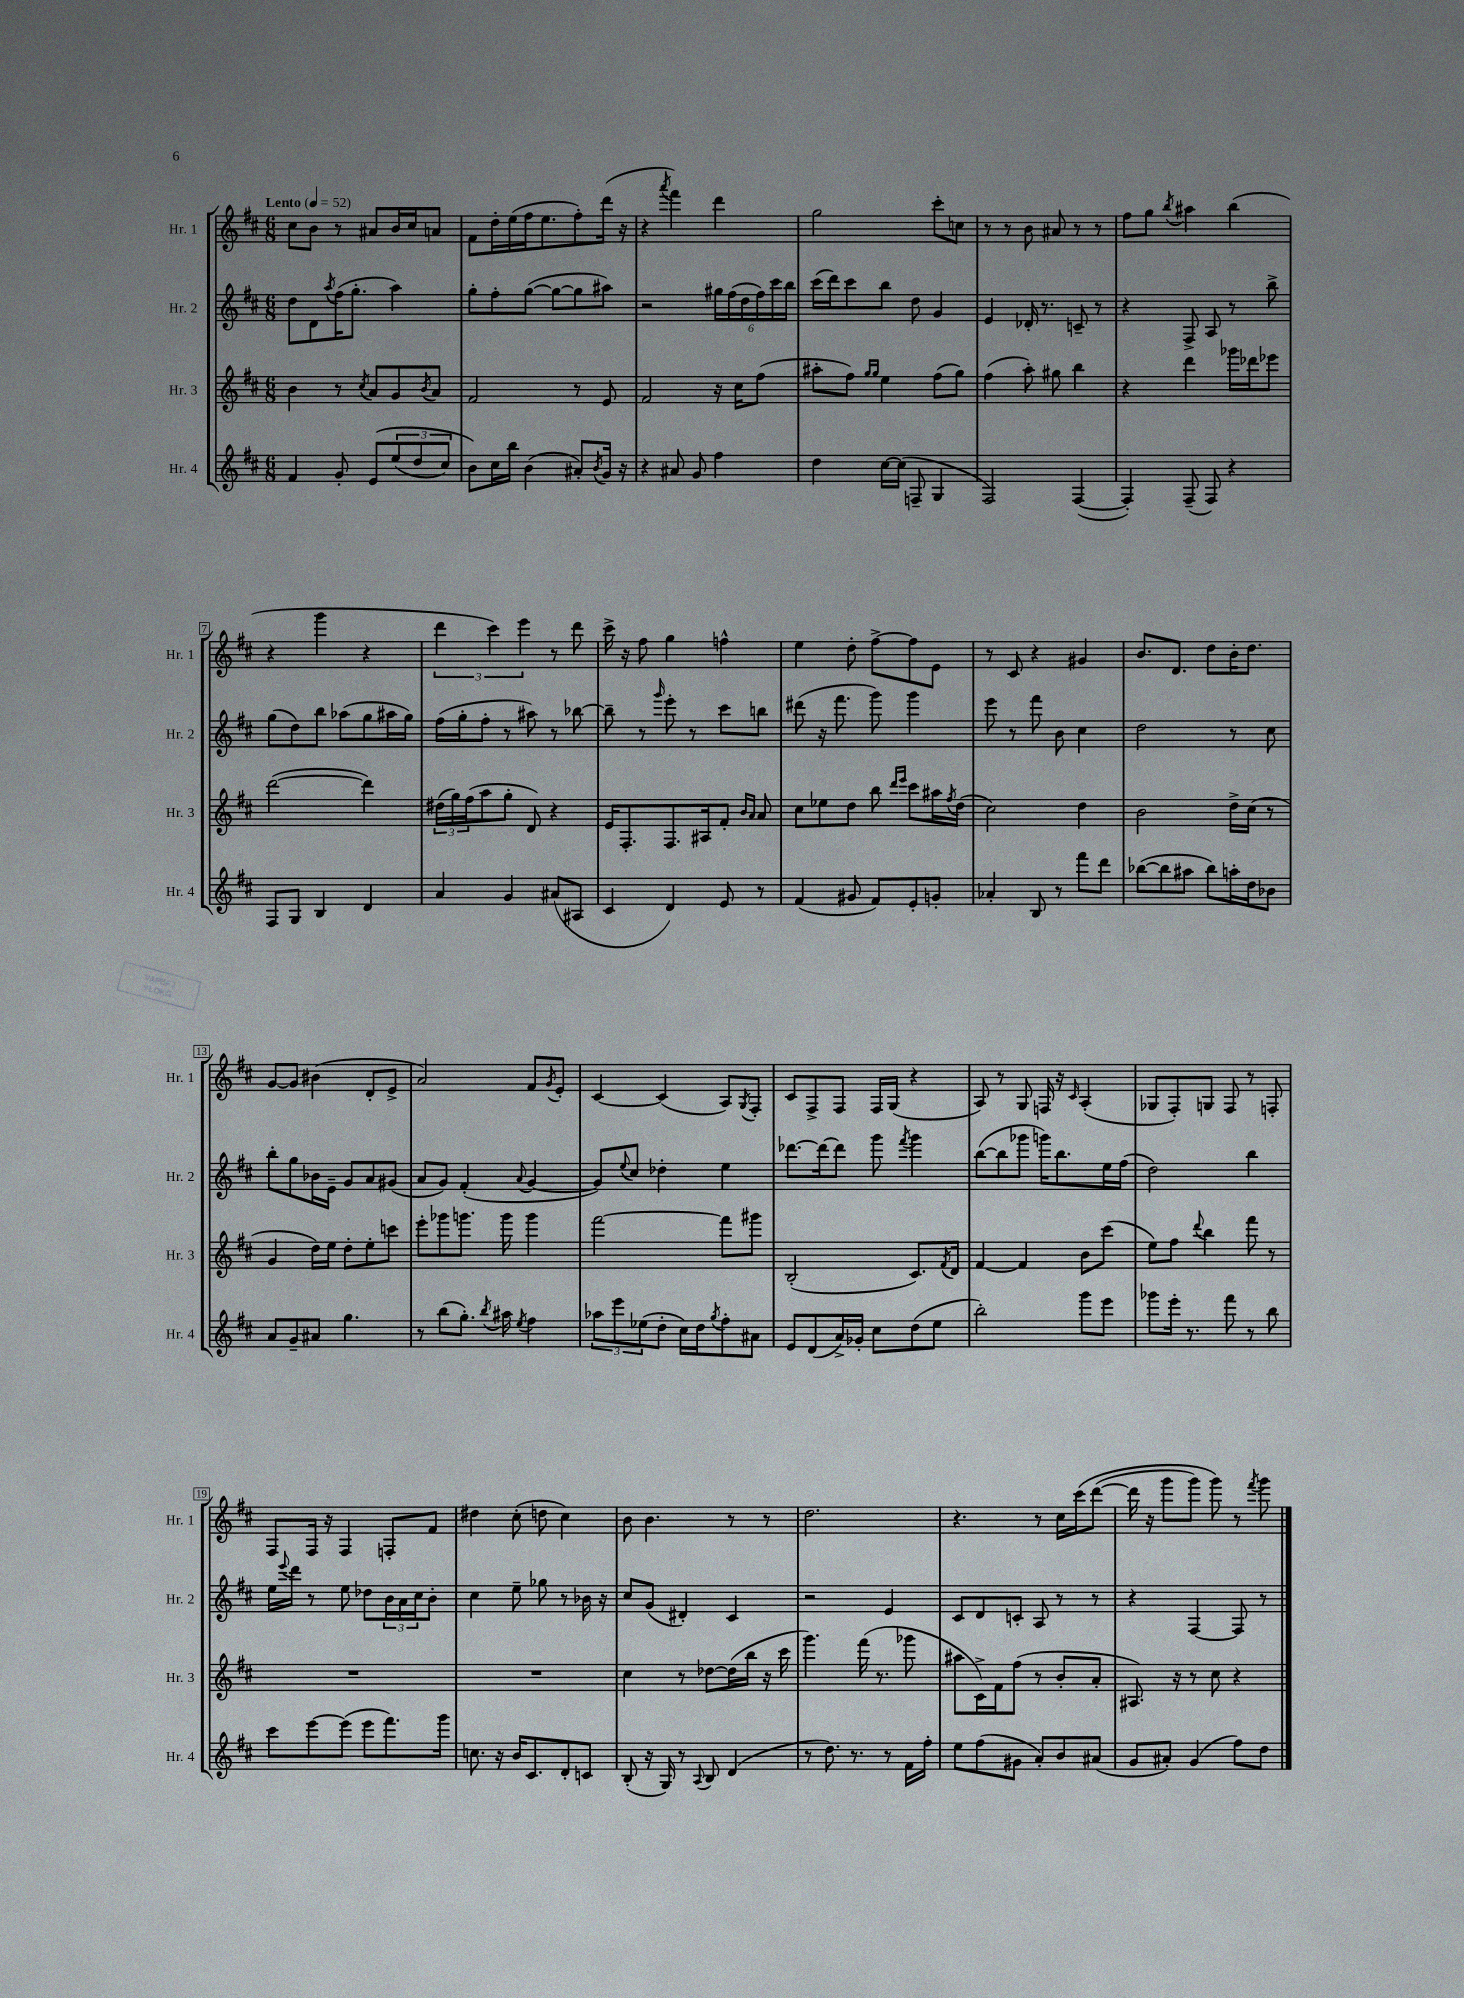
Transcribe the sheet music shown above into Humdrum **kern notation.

**kern	**kern	**kern	**kern
*part4	*part3	*part2	*part1
*staff4	*staff3	*staff2	*staff1
*I"Hr. 4	*I"Hr. 3	*I"Hr. 2	*I"Hr. 1
*I'Hr. 4	*I'Hr. 3	*I'Hr. 2	*I'Hr. 1
*clefG2	*clefG2	*clefG2	*clefG2
*k[f#c#]	*k[f#c#]	*k[f#c#]	*k[f#c#]
*M6/8	*M6/8	*M6/8	*M6/8
*MM52	*MM52	*MM52	*MM52
=1	=1	=1	=1
!	!	!	!LO:TX:a:B:t=Lento
4f#/	4b\	8dd\L	8cc#\L
.	.	8d\	8b\J
.	.	8qaa/	.
8g'/	8r	(16ff#\K	8r
.	.	8.gg'\J	.
.	8qcc#/	.	.
(8e/L	8a/L	.	8a#X/L
(12ee/	8g/	4aa\)	16b/L
.	.	.	16cc#/J
12dd/	.	.	.
.	8qb/	.	.
.	8a/J	.	8an/J
12cc#/J)	.	.	.
=2	=2	=2	=2
8b\L)	2f#/	8gg'\L	8f#\L
16cc#\L	.	8ff#'\	16dd'\L
16bb\JJ	.	.	(16ee\
(4b\	.	([8gg\J	16ff#\J
.	.	.	8.ee\
.	.	8gg\L_	.
8a#X'/L)	8r	8gg\]	8ff#'\)
8qb/	.	.	.
16g/Jk	8e/	8aa#X\J)	(16ddd\Jk
16r	.	.	16r
=3	=3	=3	=3
4r	2f#/	2r	4r
.	.	.	8qaaa/
8a#X/	.	.	4fff#\)
8g/	.	.	.
4ff#\	16r	24gg#X\LL	4ddd\
.	.	(24ff#\	.
.	16cc#\KL	.	.
.	.	24dd\	.
.	(8ff#\J	24ff#\)	.
.	.	24ccc#\	.
.	.	24bb\JJ	.
=4	=4	=4	=4
4dd\	8aa#X'\L	(16ccc#\LL	2gg\
.	.	16ddd\J)	.
.	8ff#\J)	8ccc#\	.
.	16qqgg/LL	.	.
.	16qqgg/JJ	.	.
[16cc#\LL	4ee\	8bb\J	.
(16cc#\JJ]	.	.	.
8Fn~/	.	8dd\	.
4G/	(8ff#\L	4g/	8ccc#'\L
.	8gg\J)	.	8ccn\J
=5	=5	=5	=5
2F#/)	(4ff#\	4e/	8r
.	.	.	8r
.	8aa'\)	16d-X'/	8b\
.	.	8.r	.
.	8gg#X\	.	8a#X/
([4F#/	4bb\	8cn~/	8r
.	.	8r	8r
=6	=6	=6	=6
4F#'/])	4r	4r	8ff#\L
.	.	.	8gg\J
.	.	.	8qbb/
(8F#~/	4ddd\	8F#^/	4aa#X\
8F#/)	.	8A/	.
4r	16ggg-X\LL	8r	(4bb\
.	16ddd-X\J	.	.
.	8eee-X\J	8bb^\	.
!!LO:LB:g=z
=7	=7	=7	=7
8F#/L	([2ddd\	(8gg\L	4r
8G/J	.	8dd\)	.
4B/	.	8bb\J	4ggg\
.	.	(8aa-X\L	.
4d/	4ddd\])	8gg\	4r
.	.	16aa#X\L	.
.	.	16gg\JJ)	.
=8	=8	=8	=8
4a/	(24dd#X\LL	(16ff#\LL	6ddd\
.	24gg\)	.	.
.	.	16gg'\J	.
.	(24ff#\J	.	.
.	8aa\	8ff#'\J	.
.	.	.	6ccc#\)
4g/	8gg'\J	8r	.
.	.	.	6eee\
.	8d/)	8aa#X\)	.
(8a#X/L	4r	8r	8r
8A#X/J	.	[8bb-X\	8ddd\
=9	=9	=9	=9
4c#/	16e/KL	8bb-~\]	16ccc#^\
.	8.F#'/	.	16r
.	.	8r	8ff#\
.	.	16qqggg/	.
4d/)	8.F#/	8eee'\	4gg\
.	.	8r	.
.	16A#X/k	.	.
8e/	8f#'/J	8ccc#\L	4ffn^^\
.	16qqb/LL	.	.
.	16qqa/JJ	.	.
8r	8a/	8bbn\J	.
=10	=10	=10	=10
(4f#/	8cc#\L	(8ddd#X\	4ee\
.	8ee-X\	16r	.
.	.	8.fff#\	.
8g#X/	8dd\J	.	8dd'\
8f#/L)	8bb\	8ggg\)	[8ff#^\L
.	16qqddd/LL	.	.
.	16qqeee/JJ	.	.
8e'/	8ccc#\L	4ggg\	8ff#\]
8gn'/J	16aa#X\L	.	8e\J
.	8qff#/	.	.
.	(16dd\JJ	.	.
=11	=11	=11	=11
4a-X'/	2cc#\)	8eee\	8r
.	.	8r	8c#/
8B/	.	8fff#\	4r
8r	.	8b\	.
8fff#\L	4dd\	4cc#\	4g#X/
8ddd\J	.	.	.
=12	=12	=12	=12
([8bb-X\L	2b\	2dd\	8.b/L
8bb-\]	.	.	.
.	.	.	8.d/J
8aa#X\J	.	.	.
8bb-\L)	.	.	8dd\L
16aan'\L	16dd^\LL	8r	16b'\K
16dd\J	(16cc#\JJ	.	8.dd\J
8b-X\J	8r	8cc#\	.
!!LO:LB:g=z
=13	=13	=13	=13
8a/L	4g/	8bb'\L	[8g/L
8g~/	.	8gg\	8g/J]
8a#X/J	16dd\LL)	16b-X\L	(4b#X\
.	16ee\JJ	16e~\JJ	.
4.gg\	8dd'\L	8g/L	.
.	8ee'\	8a/	8d'/L
.	8cccn\J	(8g#X/J	8e^/J
=14	=14	=14	=14
8r	8eee'\L	8a/L	2a/)
(8bb\L	8ggg-X\	8g/J)	.
8.gg'\J)	8.gggn\J	(4f#'/	.
8qbb/	.	.	.
16aa#X\	16ggg\	.	.
8qee/	.	8qqa/	.
4ff#\	4ggg\	[4g/	8f#/L
.	.	.	8qg/
.	.	.	8e'/J
=15	=15	=15	=15
12aa-X\L	[2fff#\	8g/L])	[4c#/
12eee\	.	.	.
.	.	8qqee/	.
.	.	8cc#/J	.
(12ee-X\	.	.	.
8dd'\J	.	4dd-X'\	(4c#/]
16cc#\LL)	.	.	.
16dd\J	.	.	.
8qgg/	.	.	.
8ff#'\	8fff#\L]	4ee\	8A/L)
.	.	.	8qG/
8a#X\J	8ggg#X\J	.	8F#'/J
=16	=16	=16	=16
8e/L	(2B'/	[8.ddd-X\L	8c#/L
(8d/	.	.	8F#^/
.	.	16ddd-\k_	.
16a^/L)	.	8ddd-\J]	8F#/J
16g-X'/JJ	.	.	.
8cc#\L	.	8ggg\	16F#/LL
.	.	.	(16G/JJ
.	.	8qfff#/	.
(8dd\	8.c#/L)	4ggg\	4r
8ee\J	.	.	.
.	8qf#/	.	.
.	16d/Jk	.	.
=17	=17	=17	=17
2bb'\)	[4f#/	([8bb\L	8A/)
.	.	8bb\]	8r
.	4f#/]	8ggg-X\J	8G/
.	.	16gggn\KL)	16Fn/
.	.	8.bb\	16r
.	.	.	16qqc#/
8ggg\L	8b\L	.	(4A'/
8eee\J	(8ccc#\J	16ee\L	.
.	.	(16ff#\JJ	.
=18	=18	=18	=18
8ggg-X\L	8ee\L)	2dd\)	8G-X/L
16eee'\Jk	8ff#\J	.	8F#'/)
8.r	.	.	.
.	8qqddd/	.	.
.	4bb\	.	8Gn/J
8fff#\	.	.	8F#/
8r	8fff#\	4bb\	8r
8bb\	8r	.	8Fn'/
!!LO:LB:g=z
=19	=19	=19	=19
8ccc#\L	2.r	16ee\LL	8F#/L
.	.	8qqeee/	.
.	.	16ddd\JJ	.
[8eee\	.	8r	16F#/Jk
.	.	.	16r
(8eee\J]	.	8ee\	4F#/
8eee\L	.	8dd-X\L	.
8.fff#\)	.	24b\L	8Fn'/L
.	.	24a\	.
.	.	24cc#\J	.
.	.	8b'\J	8f#/J
16ggg\Jk	.	.	.
=20	=20	=20	=20
8.ccn\	2.r	4cc#\	4dd#X\
16r	.	.	.
16b/KL	.	8ee~\	(8cc#'\
8.c#/	.	.	.
.	.	8gg-X\	8ddn\
8d'/	.	8r	4cc#\)
8cn/J	.	16b-X\	.
.	.	16r	.
=21	=21	=21	=21
(8B'/	4cc#\	8cc#/L	8b\
16r	.	(8g/J	4.b\
16G/)	.	.	.
8r	8r	4d#X'/)	.
8qqA/	.	.	.
8B/	[8dd-X\L	.	.
(4d/	(16dd-\L]	4c#/	8r
.	16bb\JJ	.	.
.	16r	.	8r
.	16ccc#\	.	.
=22	=22	=22	=22
8r	4.ggg\)	2r	2.dd\
8.dd\)	.	.	.
8.r	.	.	.
.	(16fff#\	.	.
.	8.r	.	.
8r	.	4e/	.
16f#\LL	8ggg-X\	.	.
16ff#'\JJ	.	.	.
=23	=23	=23	=23
8ee\L	8aa#X\L	8c#/L	4.r
(8ff#\	16c#^\L)	8d/	.
.	16f#\J	.	.
8g#X\J	(8ff#\J	8cn'/J	.
8a'/L)	8r	8A/	8r
8b/	8b'/L	8r	16cc#\LL
.	.	.	(16ccc#\J
(8a#X/J	8a'/J	8r	([8ddd\J
=24	=24	=24	=24
8g/L	8.A#X/)	4r	16ddd\]
.	.	.	16r
8a#X'/J)	.	.	8ggg\L
.	16r	.	.
(4g/	8r	[4F#/	8ggg\J)
.	8cc#\	.	8ggg\)
8ff#\L)	4r	8F#/]	8r
.	.	.	8qfff#/
8dd\J	.	8r	8ggg\
==	==	==	==
*-	*-	*-	*-
